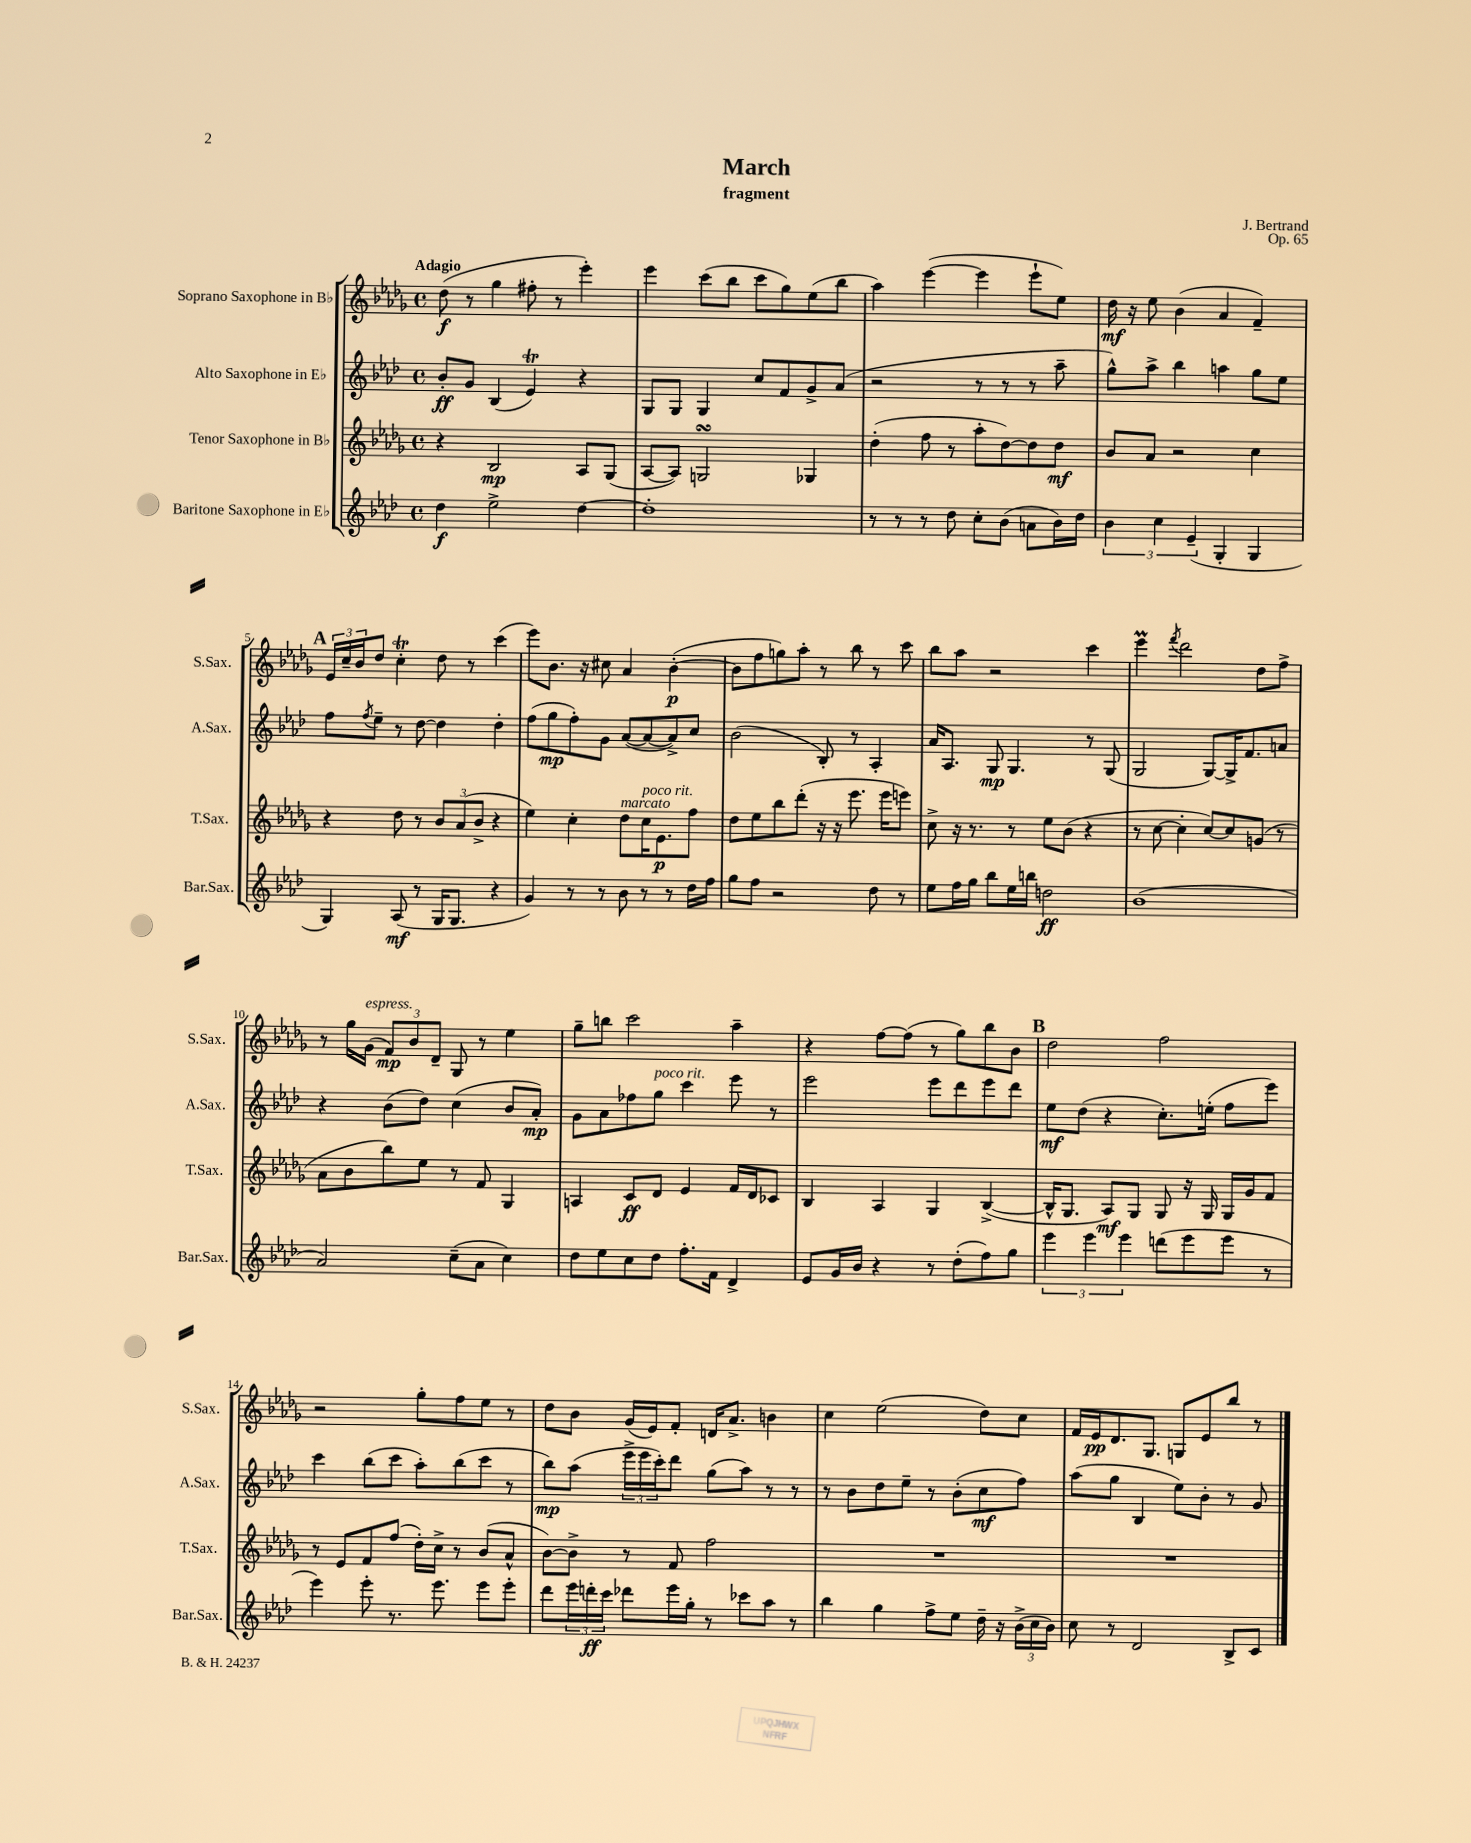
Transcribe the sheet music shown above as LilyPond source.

\header { title = "March" composer = "J. Bertrand" subtitle = "fragment" opus = "Op. 65" }
<<
\new StaffGroup <<
\new Staff = "s0" \with { instrumentName = "Soprano Saxophone in Bb" shortInstrumentName = "S.Sax." } {
    \clef treble \key des \major \defaultTimeSignature \time 4/4 \tempo "Adagio"
    des''8\f( r8 ges''4 fis''8-. r8 ees'''4-.) |
    ees'''4 c'''8( bes''8 c'''8 ges''8) ees''8( bes''8 |
    aes''4) ees'''4~( ees'''4 ees'''8-! ees''8) |
    des''16\mf r16 ees''8 bes'4( aes'4 f'4--) |
    \mark \markup { \bold "A" } \tuplet 3/2 { ees'16 c''16-- bes'16 } des''8 c''4-.\trill des''8 r8 c'''4( |
    ees'''8) bes'8. r16 cis''8 aes'4 bes'4~-.\p( |
    bes'8 f''8 g''8) aes''8-. r8 bes''8 r8 c'''8 |
    bes''8 aes''8 r2 c'''4 |
    ees'''4\prall \acciaccatura { f'''8 } des'''2 des''8 f''8-> |
    r8 ges''16 ges'16^\markup { \italic "espress." }( \tuplet 3/2 { f'8\mp) bes'8 des'8-- } ges8 r8 ees''4 |
    ges''8-- b''8 c'''2 aes''4-- |
    r4 f''8~ f''8( r8 ges''8) bes''8 bes'8 |
    \mark \markup { \bold "B" } des''2 f''2 |
    r2 ges''8-. f''8 ees''8 r8 |
    des''8 bes'8 ges'16( ees'16) f'8-. d'16 aes'8.-> b'4 |
    c''4 ees''2( des''8) c''8 |
    f'16 ees'16\pp des'8. ges8. g8 ees'8 bes''8 r8 \bar "|." |
}
\new Staff = "s1" \with { instrumentName = "Alto Saxophone in Eb" shortInstrumentName = "A.Sax." } {
    \clef treble \key aes \major \defaultTimeSignature \time 4/4
    bes'8-.\ff g'8 bes4( ees'4\trill) r4 |
    g8 g8 g4 c''8 f'8 g'8-> aes'8( |
    r2 r8 r8 r8 aes''8-- |
    g''8-^) aes''8-> bes''4 a''4 g''8 ees''8 |
    \mark \markup { \bold "A" } f''8 \acciaccatura { f''8 } ees''8-- r8 des''8~ des''4 des''4-. |
    f''8( g''8\mp f''8-.) g'8 aes'8~( aes'8~ aes'8->) c''8 |
    bes'2( bes8-.) r8 aes4-. |
    aes'16 aes8. g8\mp g4. r8 g8( |
    g2 g8~) g16-> f'8. a'8 |
    r4 bes'8( des''8) c''4( bes'8 aes'8-.\mp) |
    g'8 aes'8 fes''8 g''8^\markup { \italic "poco rit." } c'''4 ees'''8 r8 |
    ees'''2 ees'''8 des'''8 ees'''8 des'''8 |
    \mark \markup { \bold "B" } ees''8\mf des''8( r4 c''8.-.) e''16-.( f''8 ees'''8) |
    c'''4 bes''8( c'''8 aes''8-.) bes''8( c'''8 r8 |
    bes''8\mp) aes''8( \tuplet 3/2 { ees'''16-> ees'''16 c'''16-.) } des'''8 g''8( aes''8) r8 r8 |
    r8 bes'8 des''8 ees''8-- r8 bes'8-.( c''8\mf f''8) |
    aes''8( g''8 bes4 ees''8) bes'8-. r8 g'8 \bar "|." |
}
\new Staff = "s2" \with { instrumentName = "Tenor Saxophone in Bb" shortInstrumentName = "T.Sax." } {
    \clef treble \key des \major \defaultTimeSignature \time 4/4
    r4 bes2\mp aes8 ges8( |
    aes8~ aes8) g2\turn ges4 |
    des''4-.( f''8 r8 aes''8-. des''8~) des''8 des''8\mf |
    bes'8 aes'8 r2 c''4 |
    \mark \markup { \bold "A" } r4 des''8 r8 \tuplet 3/2 { bes'8 aes'8( bes'8-> } r4 |
    ees''4) c''4-. des''8^\markup { \italic "marcato" } c''16^\markup { \italic "poco rit." } ees'8.\p f''8 |
    des''8 ees''8 bes''8 des'''8-.( r16 r16 ees'''8. ees'''16 e'''8) |
    c''8-> r16 r8. r8 ees''8 bes'8( r4 |
    r8 c''8~ c''4-. c''8~) c''8 g'8( r8 |
    aes'8 bes'8 bes''8) ees''8 r8 f'8 ges4 |
    a4 c'8\ff des'8 ees'4 f'16 des'16 ces'8 |
    bes4 aes4 ges4 bes4~->( |
    \mark \markup { \bold "B" } bes16-^ ges8. aes8\mf) ges8 ges8 r16 ges16 ges16 ges'16 f'8 |
    r8 ees'8 f'8 f''8( des''16-.) c''16-> r8 bes'8( aes'8-^ |
    bes'8~) bes'8-> r8 f'8 f''2 |
    R1 |
    R1 \bar "|." |
}
\new Staff = "s3" \with { instrumentName = "Baritone Saxophone in Eb" shortInstrumentName = "Bar.Sax." } {
    \clef treble \key aes \major \defaultTimeSignature \time 4/4
    des''4\f ees''2-> des''4~ |
    des''1-. |
    r8 r8 r8 des''8 c''8-. bes'8( a'8 bes'16) des''16 |
    \tuplet 3/2 { bes'4 c''4 ees'4--( } g4-. g4 |
    \mark \markup { \bold "A" } g4) aes8\mf( r8 g16 g8. r4 |
    g'4) r8 r8 bes'8 r8 r8 des''16 f''16 |
    g''8 f''8 r2 des''8 r8 |
    ees''8 f''16 g''16 bes''8 ees''16 b''16 d''2\ff |
    bes'1( |
    aes'2) c''8--( aes'8 c''4) |
    des''8 ees''8 c''8 des''8 f''8.-. f'16 des'4-> |
    ees'8 g'16 bes'16 r4 r8 des''8-.( f''8) g''8 |
    \mark \markup { \bold "B" } \tuplet 3/2 { ees'''4 ees'''4 ees'''4 } d'''8( ees'''8 ees'''8 r8 |
    ees'''4) ees'''8-. r8. ees'''8. ees'''8 ees'''8-. |
    des'''8 \tuplet 3/2 { ees'''16 d'''16-.\ff c'''16 } des'''8 ees'''16 g''16-. r8 ces'''8 aes''8 r8 |
    bes''4 g''4 f''8-> ees''8 des''16-- r16 \tuplet 3/2 { bes'16->( c''16 bes'16) } |
    c''8 r8 des'2 bes8-> c'8 \bar "|." |
}
>>
>>
